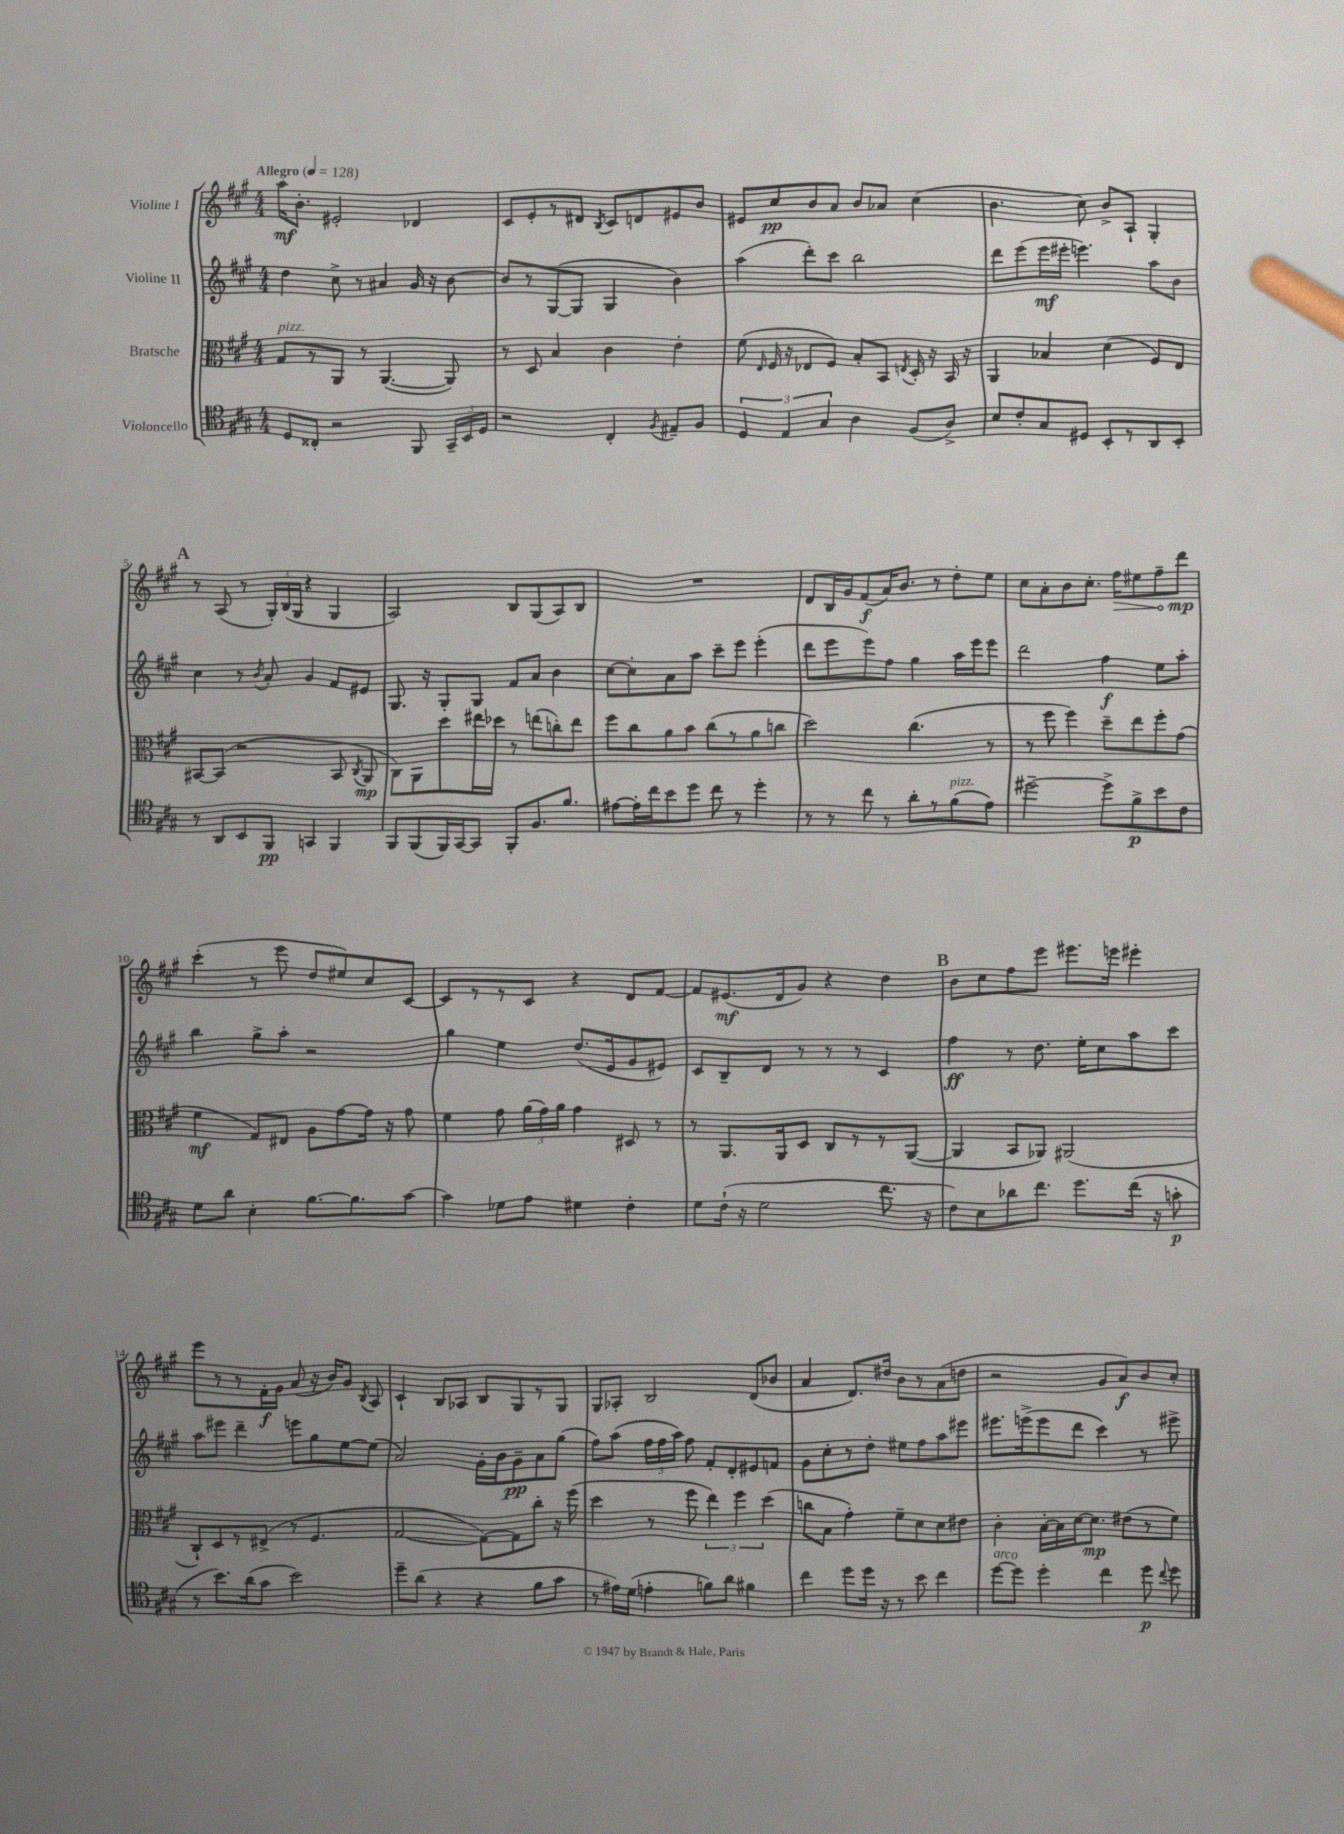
<<
\new StaffGroup <<
\new Staff = "s0" \with { instrumentName = "Violine I" } {
    \clef treble \key a \major \numericTimeSignature \time 4/4 \tempo "Allegro" 4 = 128
    \autoBeamOff a''16[\mf b'8.]-. eis'2-. des'4 |
    cis'8[ e'8-. r8 dis'8] \acciaccatura { b8 } cis'8[ d'8 eis'8 b'8] |
    eis'8[ cis''8\pp b'8 a'8] b'8[ aes'8] cis''4( |
    b'4. cis''8) b'8[-> a8]-! gis4-. |
    \mark \markup { \bold "A" } r8 a8( r8 \tuplet 3/2 { gis16[-.) b16( gis16] } r4 gis4 |
    a2) b8[ gis8( a8) b8] |
    R1 |
    d'8[ b16 gis'16 fis'8\f( a'16) b'8.] r8 d''8[-. e''8] |
    cis''8[ a'8-. b'8 cis''8.]-. \once \override Hairpin.circled-tip = ##t fis''16[\> eis''8 fis''8--\! d'''8]\mp |
    cis'''4-.( r8 e'''8 d''8[ eis''8) cis''8 cis'8]~ |
    cis'8[ r8 r8 cis'8] r4 d'8[ fis'8]~ |
    fis'8[ eis'8.\mf( d'16 gis'8]) r4 d''4 |
    \mark \markup { \bold "B" } b'8[ cis''8 fis''8 e'''8] eis'''8.[ e'''16] eis'''4-. |
    e'''8[ r8 r8 fis'16-.\f gis'16] a'8( r16 b'16[) gis'8] \acciaccatura { b8 } a8 |
    cis'4-! b8[ aes8] b8[ gis8 r8 gis8] |
    gis8[ aes8]-. b2 d'8[( bes'8] |
    a'4 d'8.[) dis''16] b'8[ r8 a'8( d''8] |
    r2 gis'8[ a'8\f) b'8 cis''8]-. \bar "|." |
}
\new Staff = "s1" \with { instrumentName = "Violine II" } {
    \clef treble \key a \major \numericTimeSignature \time 4/4
    \autoBeamOff d''4 cis''8-> r8 ais'4 gis'16 r16 b'8~ |
    b'8[ r8 gis8~( gis8] gis4 b'4) |
    a''4( d'''8[-.) cis'''8] b''2 |
    d'''8[ e'''8( e'''16\mf eis'''16]-. e'''4.) a''8[ b'8] |
    \mark \markup { \bold "A" } cis''4 r8 \acciaccatura { b'8 } a'8-. gis'4 fis'8[ eis'8] |
    gis8. r16 gis8[-. gis8] fis'8[ a'8] b'4 |
    cis''8[~ cis''8-. a'8 a''8] cis'''8[-- e'''8] e'''4-.( |
    d'''8[ e'''8 e'''8) fis''8] gis''4 a''16[ e'''16 e'''8] |
    d'''2 fis''4\f e''8[ a''8]-. |
    b''4 gis''8[-> a''8]-. r2 |
    gis''4 e''4 d''8.[( e'16 gis'8 eis'8]) |
    cis'8[ b8-- d'8] r8 r8 r8 cis'4 |
    \mark \markup { \bold "B" } fis''4\ff r8 d''8. e''16[-. cis''8 a''8 cis'''8] |
    a''8[ eis'''8] d'''4-- e'''8[ gis''8 e''8~ e''8]( |
    a'2) gis'16[-. b'16 gis'8--\pp a'8 gis''8]( |
    fis''8[) a''8]( \tuplet 3/2 { fis''16[ fis''16 a''16]) } fis''8 fis'8[-. d'8-. eis'8 f'8] |
    gis'8[ cis''8-. r8 d''8]-. eis''8[ fis''8 a''8 eis'''8] |
    eis'''8.[ e'''16->( e'''8 d'''8] cis'''4) r8 eis'''8-> \bar "|." |
}
\new Staff = "s2" \with { instrumentName = "Bratsche" } {
    \clef alto \key a \major \numericTimeSignature \time 4/4
    \autoBeamOff gis8[^\markup { \italic "pizz." } r8 a,8] r8 a,4.~( a,8) |
    r8 d8 b4 cis'4 e'4-. |
    fis'8( \grace { e16 } fis16 r16 ees8[ fis8]) b8[-. b,8] \acciaccatura { e8 } d16-. r16 b,16 r16 |
    a,4 bes4 d'4( fis8[) e8] |
    \mark \markup { \bold "A" } bis,8[~ bis,8]( r2 bis,8 \acciaccatura { cis8 } a,8\mp |
    cis8[) a,8 d''8 eis''16 des''16] r8 e''8[( c''8-.) e''8] |
    fis''8[ cis''8 a'8 b'8] cis''8[( r8 a'8 c''8] |
    d''2) cis''4.( r8 |
    r8 fis''8 fis''4) d''8[-- e''8 fis''8-. gis'8]( |
    fis'4\mf gis8[) eis8] a8[ gis'8~ gis'16] r16 gis'8 |
    fis'4 gis'8 \tuplet 3/2 { a'16[( gis'16) a'16] } gis'4 dis8 r8 |
    r8 a,8.[ a,16 d8] cis8[ r8 r8 a,8]~( |
    \mark \markup { \bold "B" } a,4 b,8[ aes,8]) ais,2( |
    cis8[-!) d8 r8 eis8]->( r8 fis4. |
    gis2~ gis8[~) gis8 cis''8]-. r16 fis''16( |
    d''4 r8 fis''8 \tuplet 3/2 { e''4) fis''4 d''4( } |
    c''8[ b8] gis'4-.) fis'8[-- d'8 d'8 eis'8] |
    cis'4-. b16[~-. b16 d'16~ d'8.]\mp eis'8[( r8 fis'8]) \bar "|." |
}
\new Staff = "s3" \with { instrumentName = "Violoncello" } {
    \clef tenor \key a \major \numericTimeSignature \time 4/4
    \autoBeamOff d8[ cisis8]-. r2 fis,8 \tuplet 3/2 { gis,16[-- b,16 d16] } |
    r2 cis4-. \acciaccatura { fis8 } eis8[-- fis8] |
    \tuplet 3/2 { d4 e4 gis4 } a4 fis8[( a8]->) |
    b8[ cis'8-. gis8 dis8] b,8[-. r8 a,8 b,8]-. |
    \mark \markup { \bold "A" } r8 a,8[ b,8 fis,8]\pp g,4 fis,4 |
    fis,8[ fis,8( fis,16) gis,16~ gis,8] fis,8[-. fis8. fis'8.] |
    eis'8[~ eis'16-. cis''16 b'8 d''8] cis''8 r8 d''4-. |
    r8 r8 cis''8 r8 a'8[-. r8 fis'8^\markup { \italic "pizz." }( e'8]) |
    dis''2~-- dis''8[-> fis'8->\p b'8 cis'8] |
    d'8[ a'8] b4-. fis'8.[~ fis'8. gis'8]~ |
    gis'4 des'8[ e'8] dis'4 cis'4-. |
    d'8[ cis'16]-!( r16 d'2 cis''8. r16 |
    \mark \markup { \bold "B" } cis'8[) b8 aes'8 cis''8.] d''8.[ cis''16]( r16 g'8-.\p |
    r8 b'8.[) a'16( gis'8] b'2) |
    d''8[-- a'8]( r4 r4 fis'8[ gis'8] |
    r8 eis'16[) d'16]( e'4-. f'8[) a'8] fis'4 |
    cis''4 d''8[ d''16] r16 r8 b'8 cis''4 |
    d''8[~^\markup { \italic "arco" } d''8] d''4-. cis''4 d''8\p \appoggiatura { cis''8 } d''8 \bar "|." |
}
>>
>>
